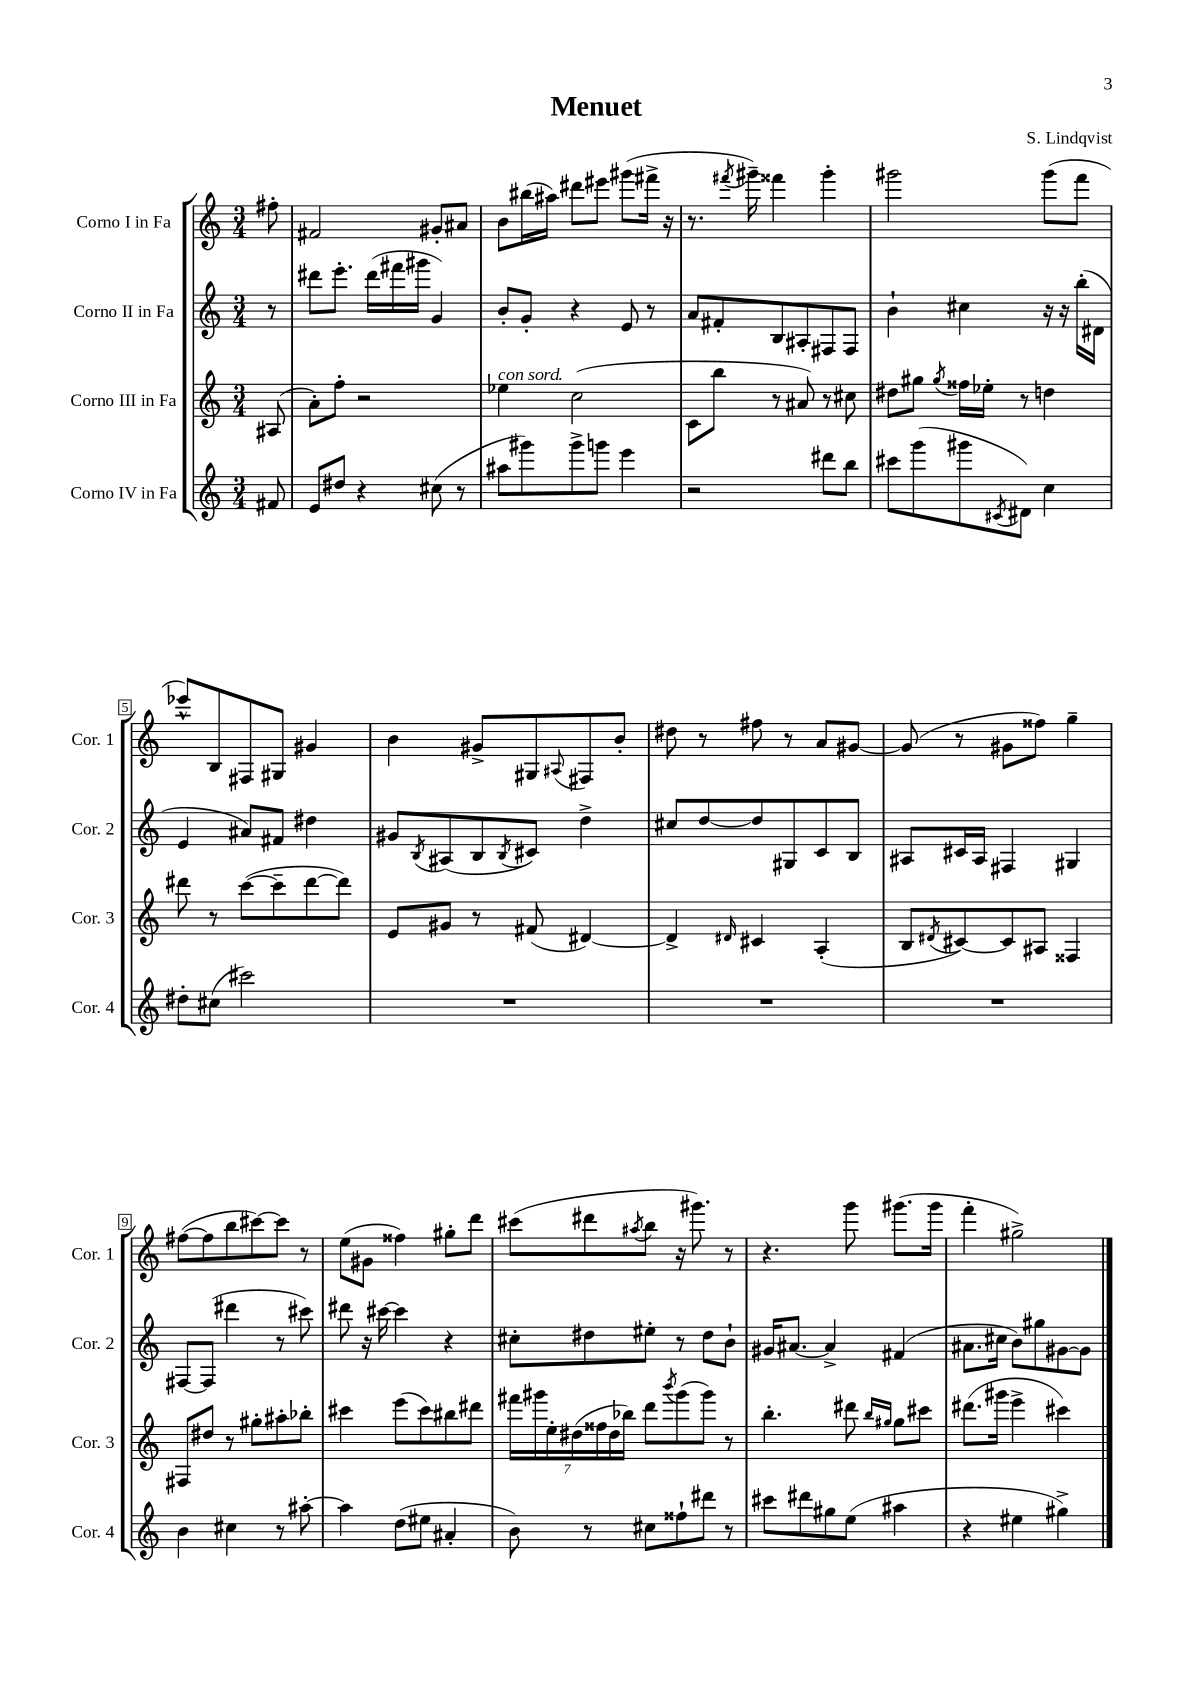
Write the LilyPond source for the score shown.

\header { title = "Menuet" composer = "S. Lindqvist" }
<<
\new StaffGroup <<
\new Staff = "s0" \with { instrumentName = "Corno I in Fa" shortInstrumentName = "Cor. 1" } {
    \clef treble \key c \major \numericTimeSignature \time 3/4 \partial 8
    fis''8-. |
    fis'2 gis'8-. ais'8 |
    b'8 bis''16( ais''16) dis'''8 eis'''8 gis'''8( fis'''16-> r16 |
    r8. \acciaccatura { fis'''8 } gis'''16--) fisis'''4 gis'''4-. |
    gis'''2 gis'''8( f'''8 |
    ees'''8-^) b8 fis8 gis8 gis'4 |
    b'4 gis'8-> gis8 \appoggiatura { ais8 } fis8 b'8-. |
    dis''8 r8 fis''8 r8 a'8 gis'8~ |
    gis'8( r8 gis'8 fisis''8) g''4-- |
    fis''8~( fis''8 b''8 cis'''8~) cis'''8 r8 |
    e''8( gis'8 fisis''4) gis''8-. d'''8 |
    cis'''8( dis'''8 \acciaccatura { ais''8 } b''8 r16 gis'''8.) r8 |
    r4. g'''8 gis'''8.( gis'''16 |
    f'''4-. gis''2->) \bar "|." |
}
\new Staff = "s1" \with { instrumentName = "Corno II in Fa" shortInstrumentName = "Cor. 2" } {
    \clef treble \key c \major \numericTimeSignature \time 3/4 \partial 8
    r8 |
    dis'''8 e'''8.-. dis'''16( fis'''16 gis'''16 g'4) |
    b'8-. g'8-. r4 e'8 r8 |
    a'8 fis'8-. b8 ais8-. fis8 fis8 |
    b'4-! cis''4 r16 r16 b''16-.( dis'16 |
    e'4 ais'8) fis'8 dis''4 |
    gis'8 \acciaccatura { b8 } ais8( b8 \acciaccatura { b8 } cis'8) d''4-> |
    cis''8 d''8~ d''8 gis8 c'8 b8 |
    ais8 cis'16 ais16 fis4 gis4 |
    fis8~ fis8( dis'''4 r8 cis'''8) |
    dis'''8 r16 cis'''16~ cis'''4 r4 |
    cis''8-. dis''8 eis''8-. r8 dis''8 b'8-! |
    gis'16 ais'8.~ ais'4-> fis'4( |
    ais'8. cis''16 b'8) gis''8 gis'8~ gis'8 \bar "|." |
}
\new Staff = "s2" \with { instrumentName = "Corno III in Fa" shortInstrumentName = "Cor. 3" } {
    \clef treble \key c \major \numericTimeSignature \time 3/4 \partial 8
    ais8( |
    a'8-.) f''8-. r2 |
    ees''4^\markup { \italic "con sord." } c''2( |
    c'8 b''8 r8 ais'8) r8 cis''8 |
    dis''8 gis''8 \acciaccatura { gis''8 } fisis''16 ees''16-. r8 d''4 |
    dis'''8 r8 c'''8~( c'''8-- dis'''8~ dis'''8) |
    e'8 gis'8 r8 fis'8( dis'4~) |
    dis'4-> \grace { dis'16 } cis'4 a4-.( |
    b8 \acciaccatura { dis'8 } cis'8~) cis'8 ais8 fisis4 |
    fis8 dis''8 r8 gis''8-. ais''8-. bes''8-. |
    cis'''4 e'''8( cis'''8) bis''8 dis'''8 |
    \tuplet 7/4 { fis'''16 gis'''16 e''16-. dis''16( fisis''16 dis''16 bes''16) } d'''8 \acciaccatura { b'''8 } gis'''8( gis'''8) r8 |
    b''4.-. dis'''8 \grace { b''16 gis''16 } gis''8 cis'''8 |
    dis'''8.( gis'''16 e'''4-> cis'''4) \bar "|." |
}
\new Staff = "s3" \with { instrumentName = "Corno IV in Fa" shortInstrumentName = "Cor. 4" } {
    \clef treble \key c \major \numericTimeSignature \time 3/4 \partial 8
    fis'8 |
    e'8 dis''8 r4 cis''8( r8 |
    ais''8 gis'''8) gis'''8-> g'''8 e'''4 |
    r2 dis'''8 b''8 |
    cis'''8 g'''8( gis'''8 \acciaccatura { cis'8 } dis'8) c''4 |
    dis''8-. cis''8( cis'''2) |
    R2. |
    R2. |
    R2. |
    b'4 cis''4 r8 ais''8~-. |
    ais''4 d''8( eis''8 ais'4-. |
    b'8) r8 cis''8 fisis''8-! dis'''8 r8 |
    cis'''8 dis'''8 gis''8 e''8( ais''4 |
    r4 eis''4 gis''4->) \bar "|." |
}
>>
>>
\layout { \context { \Score \override BarNumber.stencil = #(make-stencil-boxer 0.1 0.3 ly:text-interface::print) } }
